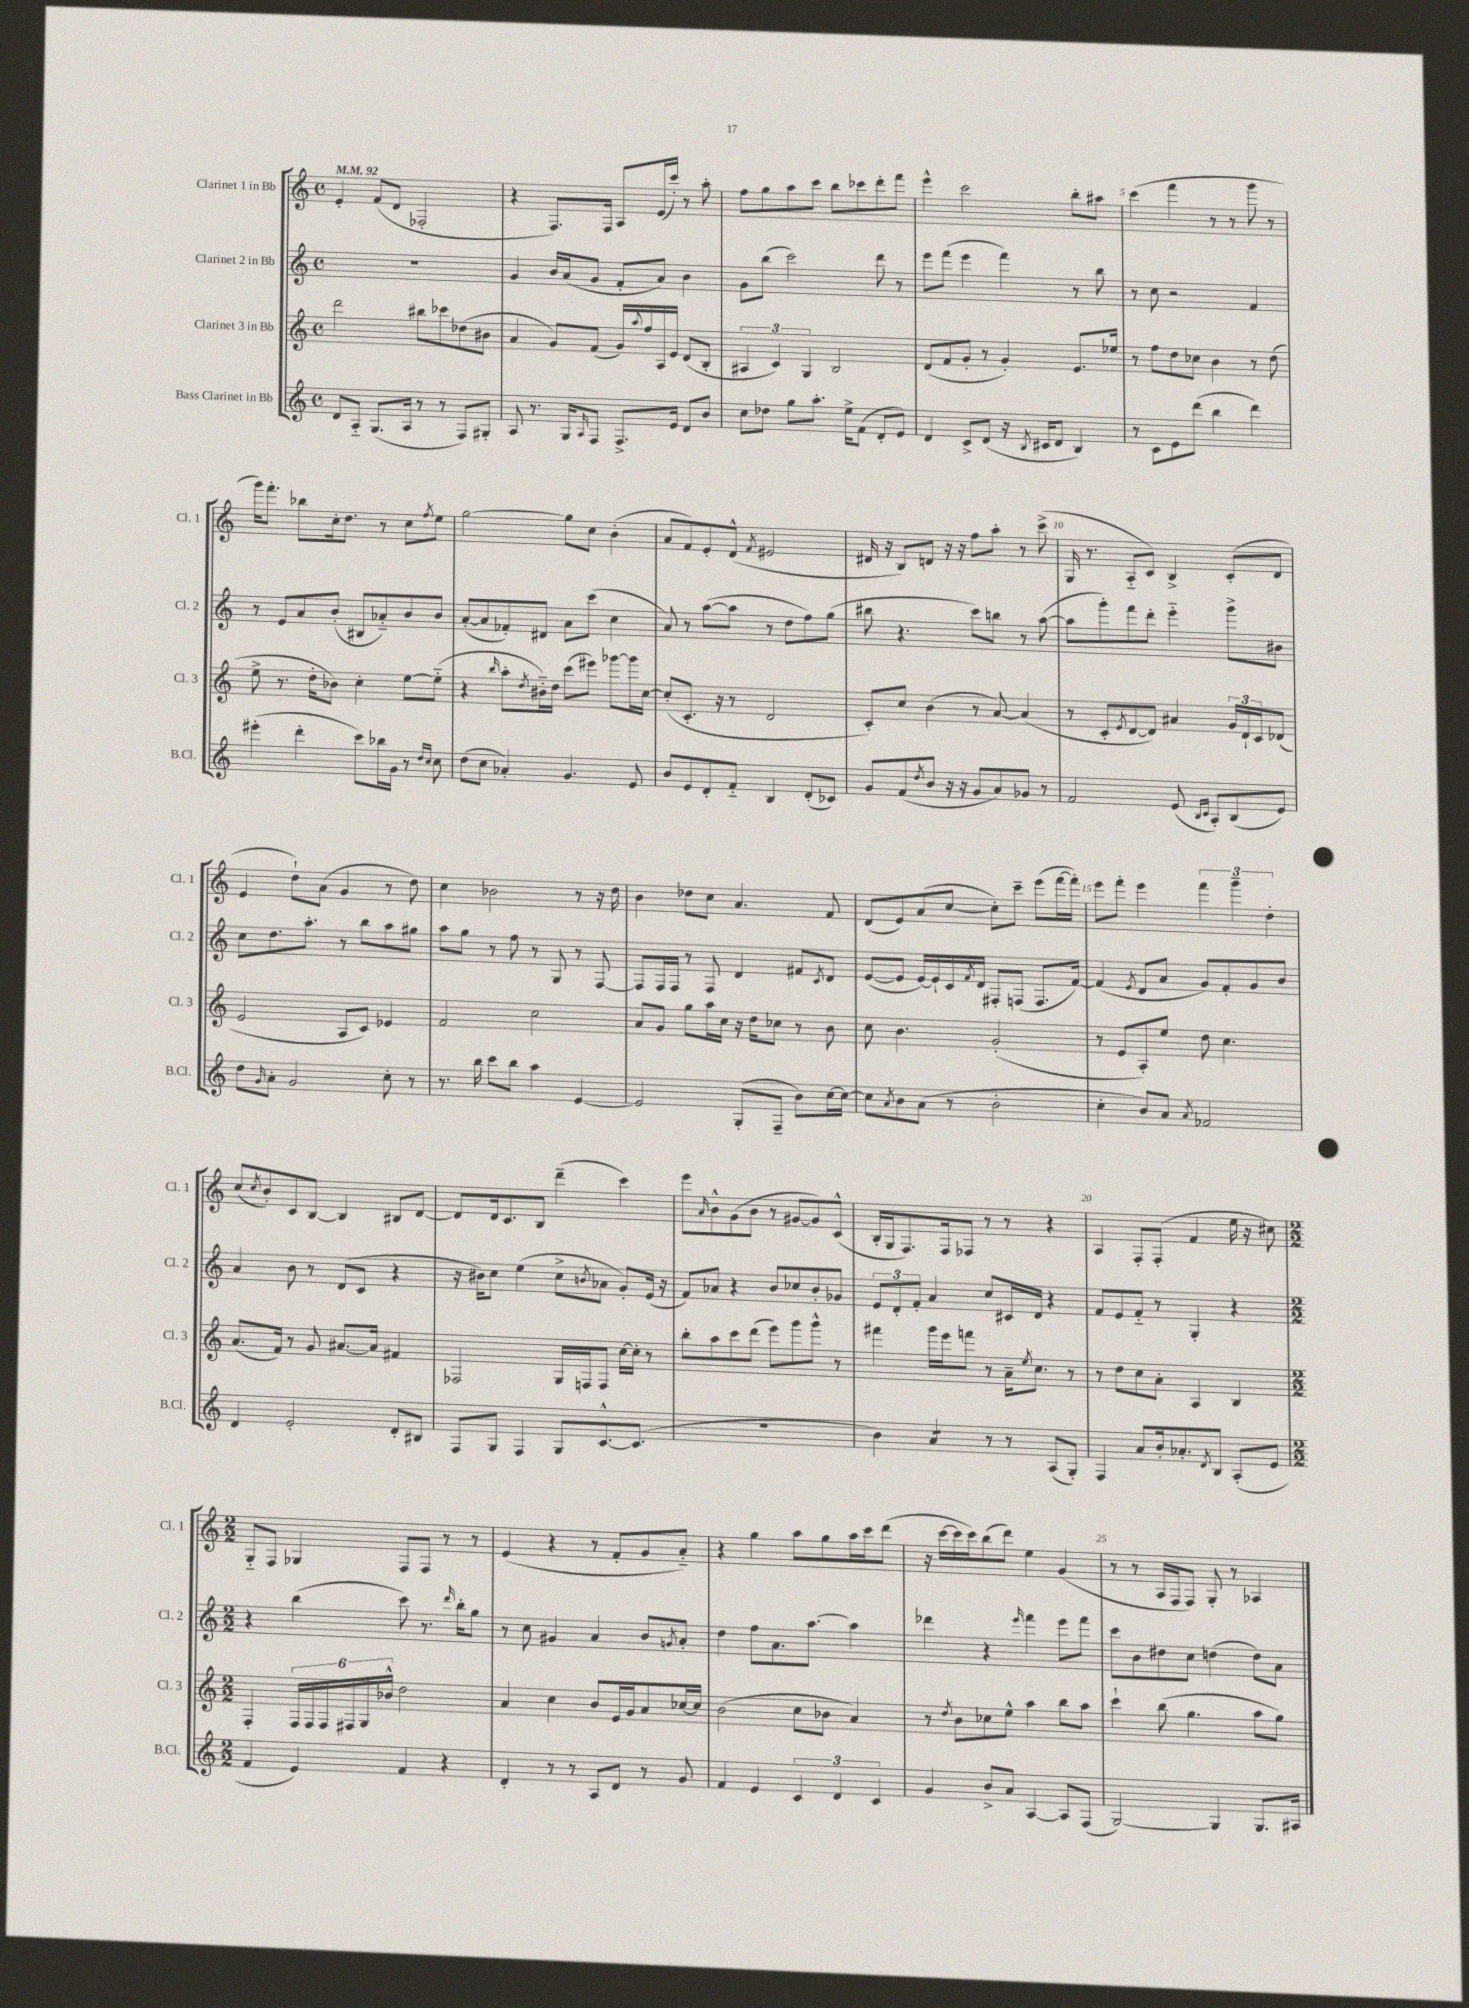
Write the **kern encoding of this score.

**kern	**kern	**kern	**kern
*part4	*part3	*part2	*part1
*staff4	*staff3	*staff2	*staff1
*I"Bass Clarinet in Bb	*I"Clarinet 3 in Bb	*I"Clarinet 2 in Bb	*I"Clarinet 1 in Bb
*I'B.Cl.	*I'Cl. 3	*I'Cl. 2	*I'Cl. 1
*clefG2	*clefG2	*clefG2	*clefG2
*k[]	*k[]	*k[]	*k[]
*M4/4	*M4/4	*M4/4	*M4/4
*met(c)	*met(c)	*met(c)	*met(c)
*MM92	*MM92	*MM92	*MM92
=1	=1	=1	=1
8d/L	2ddd\	1r	4e'/
8A/J	.	.	.
(8.G/L	.	.	(8f/L
.	.	.	8d/J
16A/Jk	.	.	.
8r	8bb#X\L	.	2F-X'/
8r	8ccc-X\	.	.
8F/L)	(8dd-X\	.	.
8G#X'/J	8b#X\J	.	.
=2	=2	=2	=2
8A/	4a/	4g/	4r
8.r	.	.	.
.	8g/L)	16b/LL	8.F/L)
16G/KL	.	(16a/J	.
16qqA/	.	.	.
8F/J	(8f/J	8g/J	.
.	.	.	16F/Jk
8.F^/L	16g/LL)	8f'/L	8A/L
.	8qqaa/	.	.
.	16ff/	.	.
.	16A/	8a/J)	(16e/L
16e/Jk	16e/JJ	.	16ccc'/JJ)
8d/L	(8d/L	4b\	8r
8b/J	8B'/J	.	8aa'\
=3	=3	=3	=3
8cc\L	6A#X/	8g\L	8ff\L
8dd-X\J	.	(8bb\J	8gg\
.	6c/)	.	.
8gg\L	.	2ccc\)	8aa\
.	6G/	.	.
8.aa'\J	.	.	8ccc\J
.	2B/	.	8bb\L
16ee^\KL	.	.	.
(8f\J	.	.	8ccc-X\
8d'/L	.	8ddd\	8ddd'\
8e/J)	.	8r	8fff\J
=4	=4	=4	=4
4d/	(8d/L	8eee\L	4eee^^\
.	8f/	(8fff\J	.
8c^/L	8g'/J	4eee\	2ccc\
(8d/J	8r	.	.
16r	4g'/)	4fff\)	.
8qB/	.	.	.
16c#X/KL	.	.	.
8d/J	.	.	.
4B/)	8.e/L	8r	8bb'\L
.	.	8bb\	8aa#X\J
.	16ee-X/Jk	.	.
=5	=5	=5	=5
8r	8r	8r	(4ccc\
8c\L	8ff\L	8cc\	.
8e\	8dd\	2r	4fff\
(8ddd\J	8cc-X\J	.	.
4bb\	4b\	.	8r
.	.	.	8r
4ddd\)	8r	4f/	8ggg\
.	(8dd\	.	8r
!!LO:LB:g=z
=6	=6	=6	=6
(4eee#X'\	8ee^\	8r	16ggg\KL)
.	.	.	8.fff'\J
.	8.r	8e/L	.
4ddd'\	.	8a/	8bb-X\L
.	16dd'\KL	.	.
.	8b-X\J)	(8b'/J	16cc'\k
.	.	.	8.dd\J
8ccc\L)	4cc'\	8B#X/L	.
16bb-X\L	.	8a-X/)	8r
16g\JJ	.	.	.
8r	[8ee\L	8b/	8cc\L
16qqdd/LL	.	.	.
16qqcc/JJ	.	.	8qff/
8cc\	(8ee\J]	8b/J	8ee\J
=7	=7	=7	=7
(8dd\L	4r	([8a'/L	[2gg\
8cc\J	.	8a/]	.
.	16qqbb/	.	.
4a-X'/)	8aa'\L	8f-X'/)	.
.	8qdd/	.	.
.	16b#X\L)	8d#X/J	.
.	16dd\JJ	.	.
4.g/	(8ccc\L	8a\L	8gg\L]
.	8eee#X\J)	(8ccc\J	8cc\J
.	[8ggg-X\L	4cc\	(4b'\
8e/	16ggg-\L]	.	.
.	[16cc\JJ	.	.
=8	=8	=8	=8
8b/L	(8cc'/L]	8a/)	8a/L
8e/	8.c'/J	8r	8f/)
8d'/	.	([8aa\L	8e'/
.	16r	.	.
8f/J	8r	8aa\J]	(8d^^/J
.	.	.	8qf/
4B/	2d/	8r	2e#X/
.	.	8dd\L	.
(8d'/L	.	8ff\)	.
8c-X/J)	.	(8gg\J	.
=9	=9	=9	=9
8g/L	8c'/L)	8bb#X\	16d#X/
.	.	.	16r
(8f/	8cc/J	4.r	8B/L)
8qdd/	.	.	.
8b/J	(4b\	.	8dn/J
16r	.	.	16r
16r	.	.	16r
8g/L	8r	8ccc\L)	8ff\L
8a/)	[8a/)	8bbn\J	8aa'\J
8g-X/J	(4a/]	8r	8r
8r	.	([8aa\	(8ccc^\
=10	=10	=10	=10
2f/	8r	8aa\L]	16G/
.	.	.	8.r
.	8c'/L	8ggg'\)	.
.	8qe/	.	.
.	[8d/	8fff\	8A/L
.	8d/J])	8ddd'\J	8c/J)
(8e/	4a#X/	4eee\	4B^/
16qqB/LL	.	.	.
16qqc/JJ	.	.	.
8A'/L)	.	.	.
(8B/	24g/LL	8ggg^\L	(8c'/L
.	24d`/	.	.
.	24c/J	.	.
8e/J)	(8d-X/J	8b#X\J	8d/J
!!LO:LB:g=z
=11	=11	=11	=11
8dd\L	2e/	8cc\L	4e/
16qqg/	.	.	.
8a'\J	.	8.dd\	.
2g/	.	.	8dd`\L)
.	.	8.aa'\J	.
.	.	.	(8a\J
.	8A/L	8r	4g/
.	8c/J)	8bb\L	.
8cc'\	4e-X/	8aa\	8r
8r	.	8gg#X\J	8dd\)
=12	=12	=12	=12
8.r	2f/	8aa\L	4cc\
.	.	8gg\J	.
16bb\	.	.	.
8ccc\L	.	8r	2b-X\
8bb\J	.	8ff\	.
4aa\	2cc\	8r	.
.	.	8G/	.
[4e/	.	8r	8r
.	.	[8F/	16r
.	.	.	16dd\
=13	=13	=13	=13
2e/]	8a/L	8F/L]	4b\
.	8g/J	16F/L	.
.	.	16F/JJ	.
.	8gg\L	8r	8dd-X\L
.	16aa\L	8F/	8cc\J
.	16cc\JJ	.	.
(8G'/L	16r	4d/	4.a/
.	16dd\KL	.	.
8F~/J	8cc-X\J	.	.
8b\L)	8r	8f#X/L	.
.	.	8qc/	.
[16cc\L	8b\	8d/J	8f/
16cc\JJ_	.	.	.
=14	=14	=14	=14
8cc\L]	8cc\	([8e/L	(8d/L
8qa/	.	.	.
8b\	4.b\	8e/J]	8e/)
(8a\J	.	[16e/LL)	(8a/
.	.	16e`/]	.
8r	.	16c/	[8cc/J
.	.	8qf/	.
.	.	16d/JJ	.
2b'\	(2g'/	8F#X'/L	8cc'\L])
.	.	(8Fn/J	8ccc~\J
.	.	8.F/L	(8eee\L
.	.	.	[16fff\L
.	.	[16f/Jk)	16fff'\JJ])
=15	=15	=15	=15
4cc'\	8r	(4f/]	8eee\L
.	8e/L	.	8fff'\J
.	.	8qe/	.
8b/L)	8A'/)	8d/L	4eee\
8a/J	8ee/J	8a/J	.
8qa/	.	.	.
2f-X/	8dd\	8g/L)	6fff\
.	4.cc\	8f'/	.
.	.	.	6ggg~\
.	.	8g/	.
.	.	.	6dd'\
.	.	8b/J	.
!!LO:LB:g=z
=16	=16	=16	=16
4d/	(8.a/L	4a/	(8cc/L
.	.	.	8qcc/
.	.	.	8b'/)
.	16f/Jk)	.	.
2e'/	8r	8b\	8c/
.	8g/	8r	[8B/J
.	[8.a#X/L	(8d/L	4B/]
.	.	8c/J	.
.	16a#/Jk]	.	.
8d'/L	4f#X/	4r	8B#X/L
8B#X/J	.	.	[8d/J
=17	=17	=17	=17
8F/L	2F-X/	16r	8d/L]
.	.	16b#X\KL)	.
8G/J	.	8cc\J	16d/k
.	.	.	8.c/
4F/	.	(4ee\	.
.	.	.	8B/J
8G/L	16G/LL	8cc^\L	(4ddd~\
.	16Fn/J	.	.
.	.	8qbn/	.
[8.c^^/	8F/J	8a-X\J	.
.	[16cc\LL	8g'/L)	4ccc\)
(8.c/J]	16cc'\JJ]	.	.
.	8r	(16e/Jk	.
.	.	16r	.
=18	=18	=18	=18
1r	8bb'\L	8f/L)	8eee\L
.	.	.	16qqa/
.	8aa\	8a-X/J	8b^^\
.	8ccc\	4r	(8g\
.	(8ddd\J	.	8b\J
.	8eee\L)	8b/L	8r
.	8ggg\	8cc-X/	[8g#X/L
.	8ggg^^\J	8b'/	8g#/])
.	8r	8g-X/J	(8c^^/J
=19	=19	=19	=19
4b\)	4fff#X\	12e/L	16B'/LL
.	.	.	16G/J
.	.	12d'/	.
.	.	.	8.F/)
.	.	12f'/J	.
*tremolo	*	*	*
8a/L	16ggg\LL	4a/	.
.	16eee\J	.	16F/k
8a/J	8fffn\J	.	8F-X/J
*Xtremolo	*	*	*
8r	8r	8cc/L	8r
8r	16a~\KL	16c#X/L	8r
.	8qee/	.	.
.	8.cc\J	16d/JJ	.
(8A/L	.	4r	4r
8G'/J)	8r	.	.
=20	=20	=20	=20
4F/	8r	8f/L	4A/
.	8dd\L	8e/	.
8a/L	8cc\	8f/J	8F'/L
16b'/k	8a'\J	8r	(8F'/J
8.a-X'/	.	.	.
.	4A/	4G'/	4f/
8qd/	.	.	.
8B/J	.	.	.
(8A'/L	4B/	4r	16ee\
.	.	.	16r
8e/J	.	.	8cc#X\)
!!LO:LB:g=z
=21	=21	=21	=21
*M2/2	*M2/2	*M2/2	*M2/2
4f/	4F'/	4r	8G/L
.	.	.	8F/J
4e/)	24F/LL	(4bb\	4G-X/
.	24F/	.	.
.	24F/	.	.
.	24F#X/	.	.
.	24G/	.	.
.	24b-X^^/JJ	.	.
4f/	2dd\	8ccc\)	8F/L
.	.	8.r	8F/J
4r	.	.	8r
.	.	16qqddd/	.
.	.	16bb'\KL	.
.	.	8gg\J	8r
=22	=22	=22	=22
4d'/	4a/	8r	(4e/
.	.	8cc\	.
8r	4cc\	4g#X/	4r
8r	.	.	.
8A/L	8b/L	4a/	8r
8d/J	16e/L	.	8f'/L
.	16g/J	.	.
8r	8a/	8b/L	8g/
.	.	8qgn/	.
8g/	[16cc-X/L	8a'/J	8a/J)
.	16cc-/JJ]	.	.
=23	=23	=23	=23
4f/	(2b\	4dd\	4r
4e/	.	8ff\L	4gg\
.	.	8.a\	.
6c/	8cc\L	.	8aa\L
.	.	[8.aa\J	.
.	8b-X\J	.	8gg\
6d/	.	.	.
.	4a/)	4aa\]	16aa\L
.	.	.	16ccc\J
6c/	.	.	.
.	.	.	(8ddd\J
=24	=24	=24	=24
4g/	8r	4ddd-X\	16r
.	.	.	[16ccc\LL
.	8qdd/	.	.
.	8b\L	.	16ccc\]
.	.	.	16ccc\J)
8b^/L	8cc-X\	4r	(8bb\
8a/J	8ee^^\J	.	8ddd\J)
.	.	16qqeee/	.
[4A/	4aa\	4fff\	4ee\
8A/L]	8bb\L	8eee\L	(4g/
(8F/J	8aa\J	8fff\J	.
=25	=25	=25	=25
[2G/)	4ccc`\	8ccc\L	8r
.	.	8b\	8r
.	(8bb\	8dd#X\	16A/LL
.	.	.	16F/J
.	4.gg\	8cc\J	8F/J)
4G/]	.	(4ddn\	8G'/
.	.	.	8r
8.G/L	8aa\L	8dd\L)	4A-X/
.	8gg\J)	8a\J	.
16A#X/Jk	.	.	.
==	==	==	==
*-	*-	*-	*-
